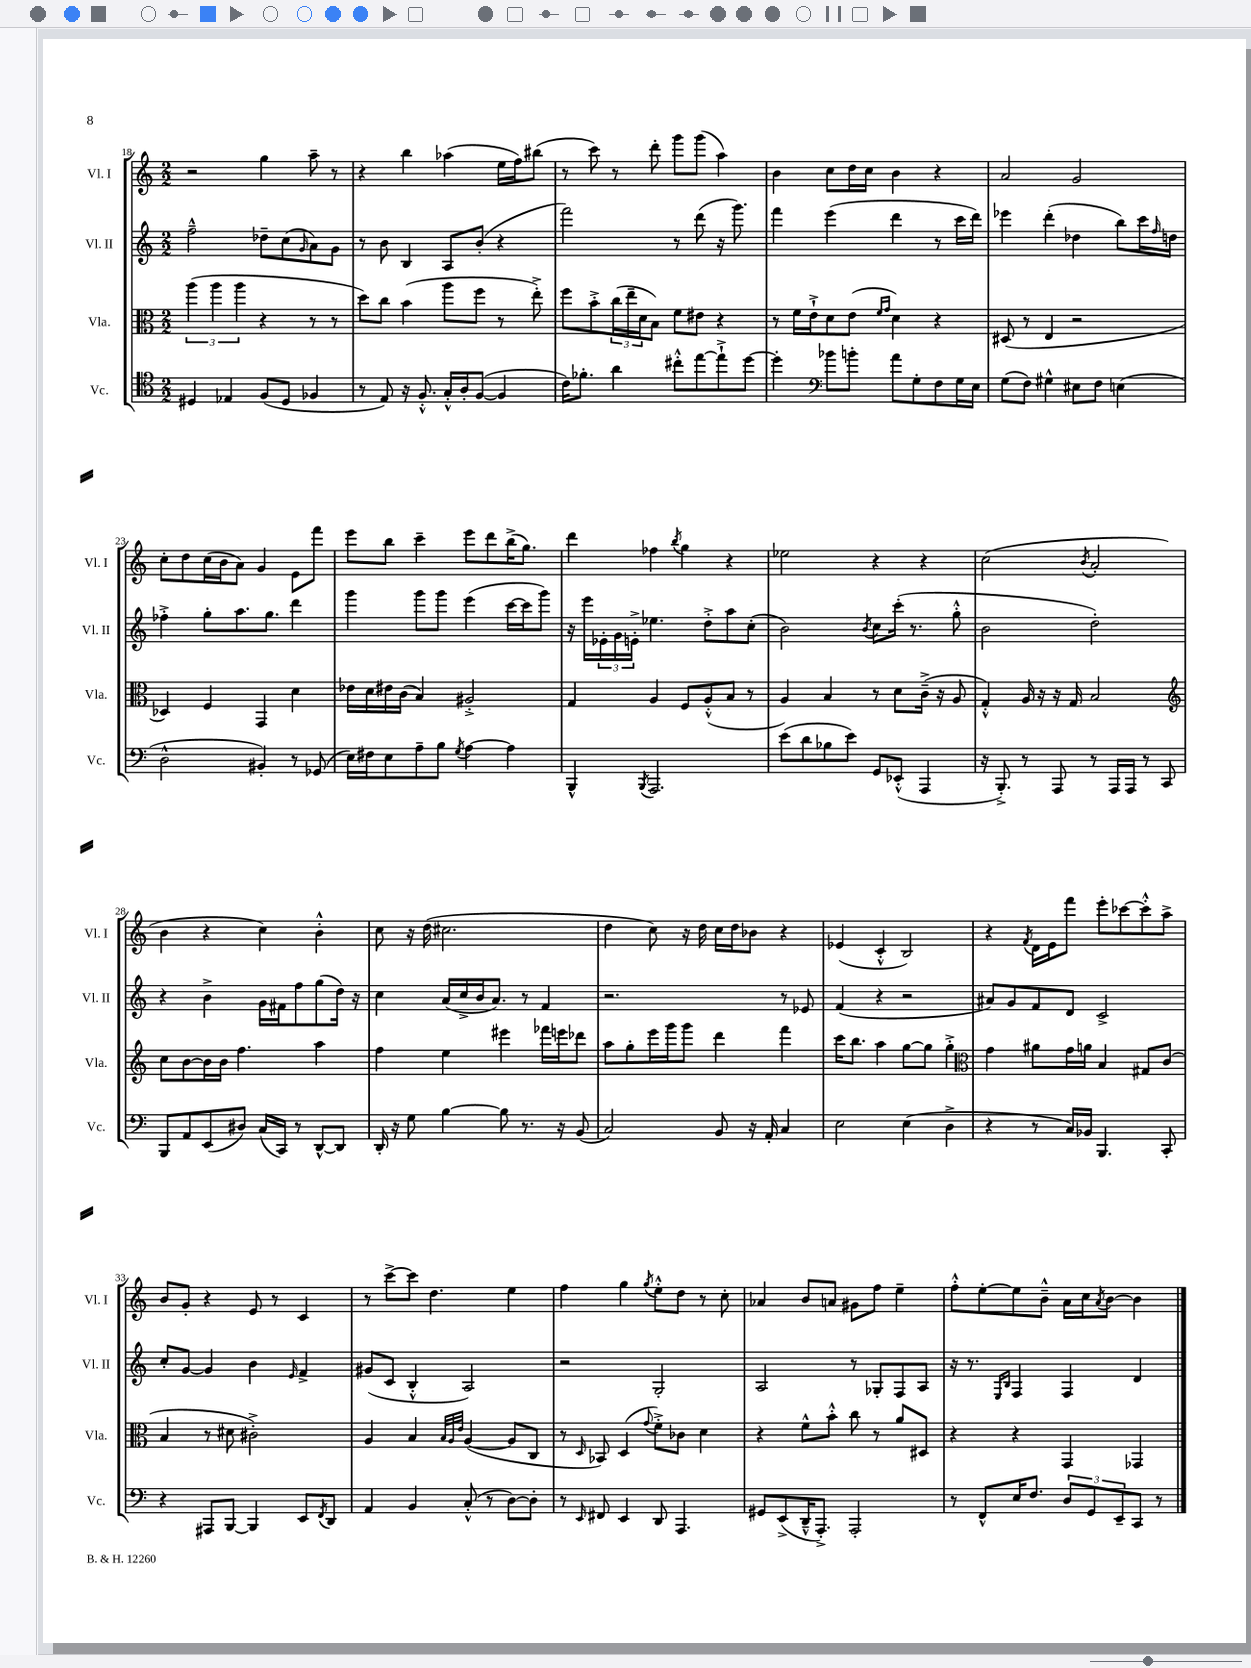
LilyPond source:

<<
\new StaffGroup <<
\new Staff = "s0" \with { instrumentName = "Vl. I" shortInstrumentName = "Vl. I" } {
    \clef treble \key c \major \numericTimeSignature \time 2/2
    r2 g''4 a''8-- r8 |
    r4 b''4 aes''4( e''16 f''16) bis''8( |
    r8 c'''8) r8 d'''8-. g'''8 g'''8( a''4) |
    b'4 c''8 d''16 c''16 b'4 r4 |
    a'2 g'2 |
    c''8-. d''8 c''16( b'16 a'8) g'4 e'8 f'''8 |
    e'''8 b''8 c'''4-- e'''8 d'''8 b''16->( g''8.) |
    d'''4 fes''4 \acciaccatura { b''8 } g''4 r4 |
    ees''2 r4 r4 |
    c''2( \acciaccatura { b'8 } a'2-. |
    b'4 r4 c''4) b'4-.-^ |
    c''8 r16 d''16( cis''2. |
    d''4 c''8) r16 d''16 c''16 d''16 bes'8 r4 |
    ees'4( c'4-.-^ b2) |
    r4 \acciaccatura { f'8 } d'16 e'16 f'''8 e'''8-. ces'''8~ ces'''8-.-^ a''8-> |
    b'8 g'8-. r4 e'8 r8 c'4 |
    r8 c'''8~-> c'''8 d''4. e''4 |
    f''4 g''4 \acciaccatura { g''8 } e''8-.-^ d''8 r8 c''8-. |
    aes'4 b'8 a'8 gis'8 f''8 e''4-- |
    f''8-.-^ e''8~-. e''8 b'8---^ a'16 c''16 \acciaccatura { a'8 } b'8~ b'4 \bar "|." |
}
\new Staff = "s1" \with { instrumentName = "Vl. II" shortInstrumentName = "Vl. II" } {
    \clef treble \key c \major \numericTimeSignature \time 2/2
    f''2---^ des''8-- c''8( \grace { g'16 } a'8) g'8 |
    r8 b'8 b4 a8 b'8-.( r4 |
    f'''2) r8 d'''8( r16 g'''8.) |
    f'''4 e'''4( d'''4 r8 c'''16 d'''16) |
    ees'''4 d'''4-.( des''4 b''8) c'''16 \grace { f''16 } d''16 |
    fes''4-.-> g''8-. a''8. g''8. d'''4 |
    g'''4 g'''8 g'''8 e'''4( c'''16~ c'''16 g'''8) |
    r16 e'''16 \tuplet 3/2 { ees'16-. g'16 e'16-.-> } ees''4. d''8-.-> a''8 c''8-.( |
    b'2) \acciaccatura { b'8 } c''8 c'''16-.( r8. g''8-.-^ |
    b'2 d''2-.) |
    r4 b'4-> g'16 fis'16 f''8 g''8( d''16) r16 |
    c''4 a'16( c''16-> b'16 a'8.) r8 f'4 |
    r2. r8 ees'8 |
    f'4( r4 r2 |
    ais'8) g'8 f'8 d'8 c'2-> |
    c''8-. g'8~ g'4 b'4 \grace { e'16 } f'4-> |
    gis'8( c'8 b4-.-^ a2) |
    r2 g2-. |
    a2 r8 ges8-. f8 a8 |
    r16 r8. \grace { e16 b16 } f4 f4 d'4 \bar "|." |
}
\new Staff = "s2" \with { instrumentName = "Vla." shortInstrumentName = "Vla." } {
    \clef alto \key c \major \numericTimeSignature \time 2/2
    \tuplet 3/2 { a''4( a''4 a''4 } r4 r8 r8 |
    d''8) c''8 b'4( a''8 f''8 r8 e''8-.->) |
    f''8 b'8-.-> \tuplet 3/2 { c''16( e''16-- d'16 } b8) f'8 eis'8 r4 |
    r8 f'16 e'16-!-> d'8 e'8( \grace { f'16 g'16 } d'4) r4 |
    dis8( r8 e4 r2 |
    des4) f4 g,4 d'4 |
    ees'16 d'16 eis'16 c'16( b4) ais2-.-> |
    g4 a4 f8 a8-.-^( b8 r8 |
    a4) b4 r8 d'8 c'16--->( r16 a8 |
    g4-.-^) a16 r16 r16 g16 b2 |
    \clef treble c''8 b'8~ b'16 b'16 f''4. a''4 |
    f''4 e''4 eis'''4 fes'''16 e'''16 des'''8 |
    a''8 g''8-. e'''16 g'''16 g'''8 d'''4 f'''4 |
    c'''16 b''8. a''4 g''8~ g''8 g''4-.-> |
    \clef alto g'4 ais'8 g'16 a'16 b4 gis8 c'8( |
    b4 r8 dis'8 cis'2-.->) |
    a4 b4 \grace { b32 a32 e'32 } a4~( a8 c8 |
    r8 \grace { d16 } bes,8) d4( \appoggiatura { g'8 } f'8-.->) ces'8 d'4 |
    r4 f'8-^ b'8-.-^ c''8 r8 a'8 dis8 |
    r4 r4 g,4 ges,4 \bar "|." |
}
\new Staff = "s3" \with { instrumentName = "Vc." shortInstrumentName = "Vc." } {
    \clef tenor \key c \major \numericTimeSignature \time 2/2
    dis4 ees4 f8( dis8 fes4 |
    r8 e8) r16 f8.-.-^ g16-.-^ a16-. f8~( f4 |
    c'16) fes'8.-. a'4 cis''8-.-^ e''8~ e''8-!-> d''8~ |
    d''4-. \clef bass bes'8 b'8-. a'8 g8-. f8 g16 e16 |
    g8( f8) gis4-^ eis8 f8 e4( |
    d2-^ bis,4-.) r8 ges,8( |
    e16) fis16 e8 a8-- b8 \acciaccatura { g8 } a4~ a4 |
    b,,4-^ \acciaccatura { b,,8 } a,,2. |
    e'8( d'8 bes8 e'8) g,8 ees,8-.-^( a,,4 |
    r16 b,,8.-.->) r8 a,,8 r8 a,,16 a,,16 r8 c,8 |
    b,,8 a,8 e,8( dis8) c16( c,16) r8 d,8~-^ d,8 |
    d,16-. r16 g8 b4~ b8 r8. r16 b,8( |
    c2) b,8 r16 a,16-. c4 |
    e2 e4( d4-> |
    r4 r8 c16) bes,16 b,,4. c,8-. |
    r4 ais,,8 b,,8~ b,,4 e,8 \acciaccatura { f,8 } d,8 |
    a,4 b,4 c8-.-^( r8 d8~) d8-. |
    r8 \grace { e,16 } fis,8 e,4 d,8 a,,4. |
    gis,8 e,8->( d,16---^ a,,8.-.->) a,,2-. |
    r8 f,8-^ e16 f8. \tuplet 3/2 { d8 g,8 e,8-- } c,8 r8 \bar "|." |
}
>>
>>
\layout { \context { \Score currentBarNumber = #18 } }
